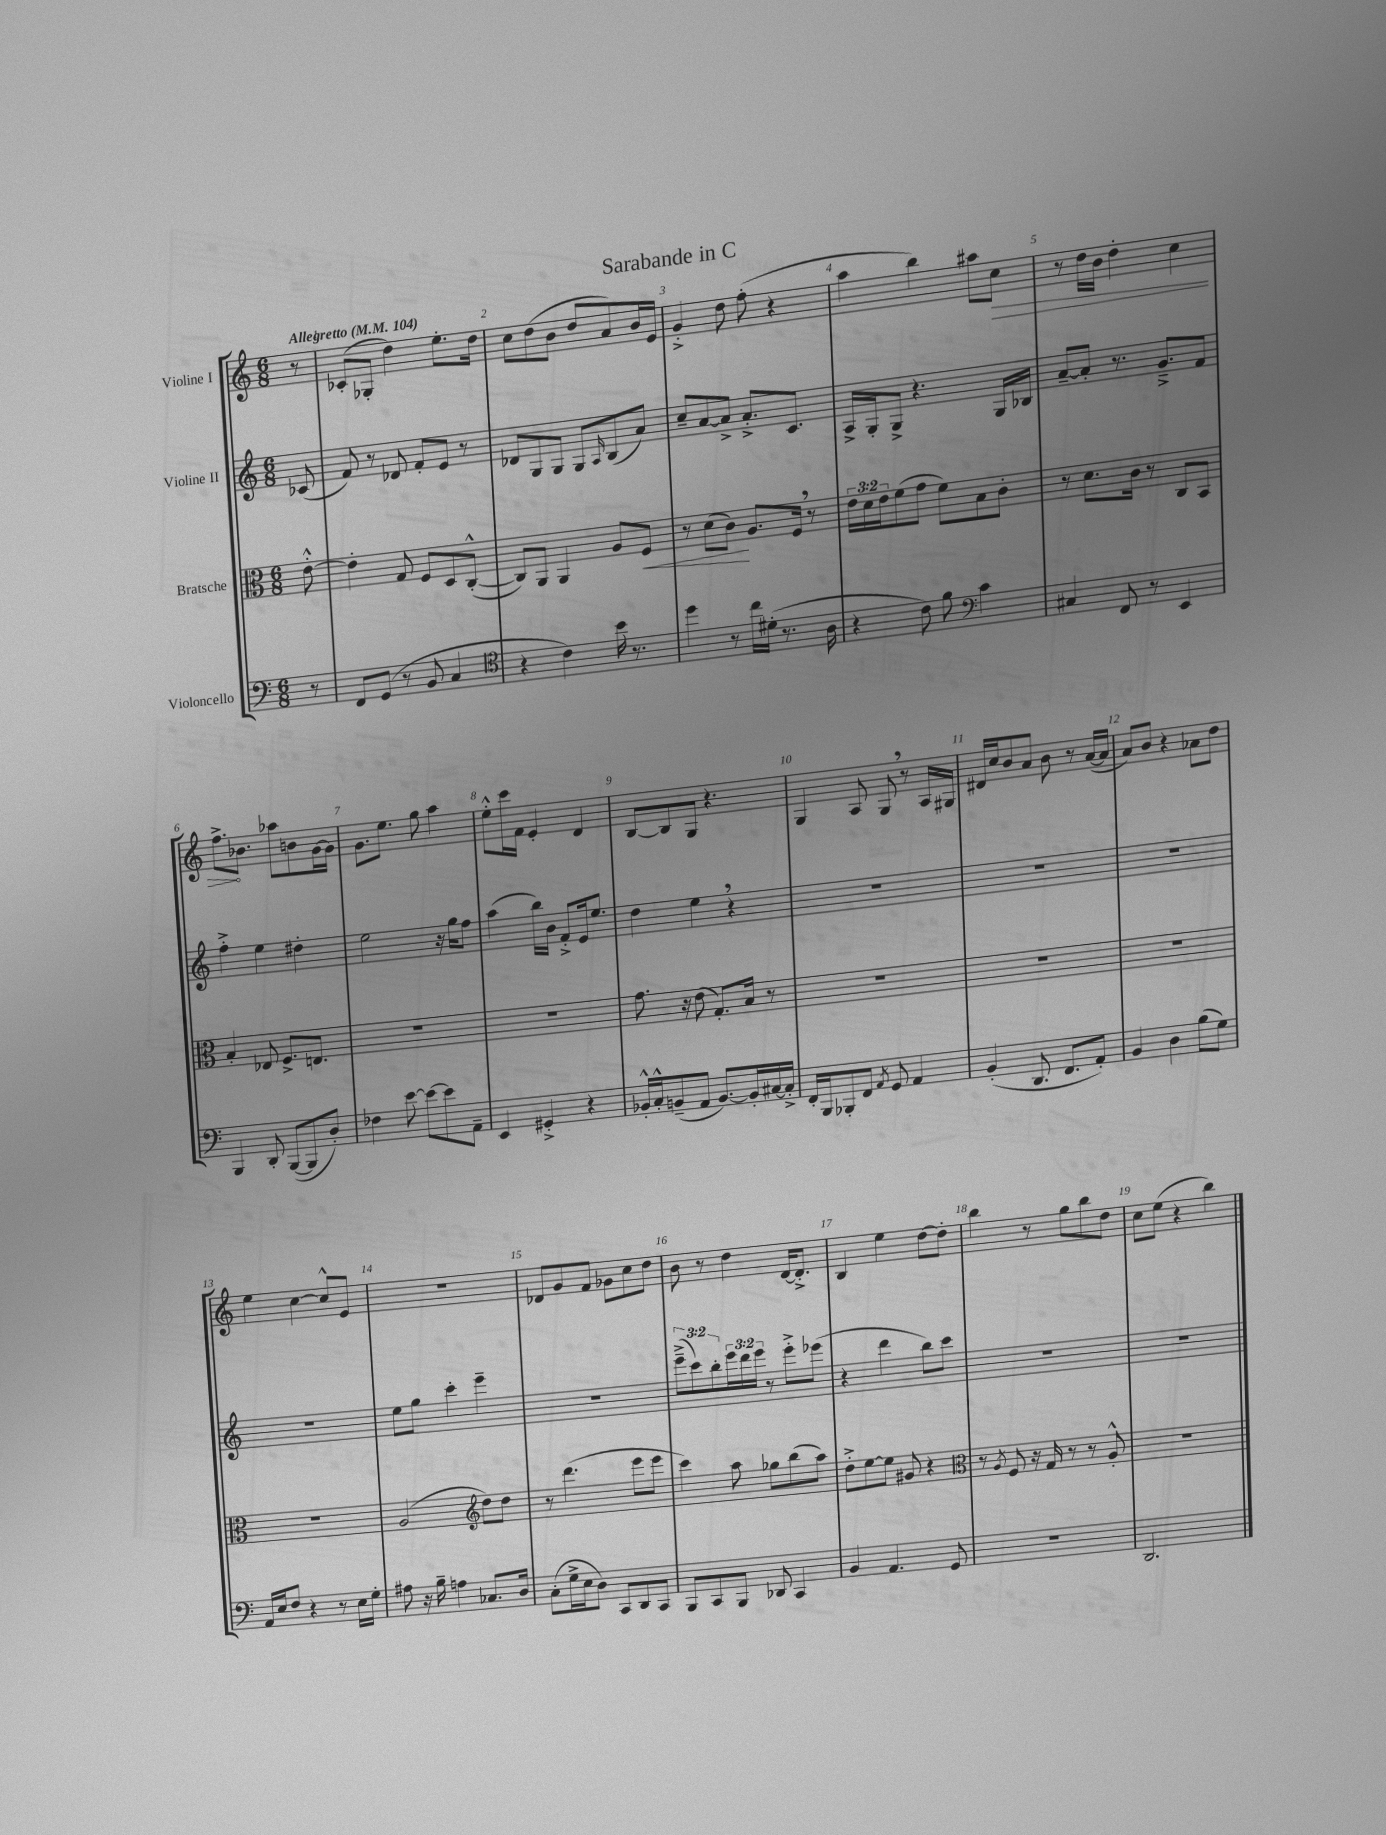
\header { title = "Sarabande in C" }
<<
\new StaffGroup <<
\new Staff = "s0" \with { instrumentName = "Violine I" } {
    \clef treble \key c \major \numericTimeSignature \time 6/8 \partial 8 \tempo "Allegretto" 4 = 104
    r8 |
    ces'8-.( ges8-. d''4) e''8.-. d''16 |
    c''8 d''8( b'8 d''8 a'8) b'16 e'16 |
    g'4-.-> d''8 f''8-.( r4 |
    a''4 b''4) ais''8 \once \override Hairpin.circled-tip = ##t c''8\> |
    r8 d''16 b'16 d''4-. c''4 |
    f''8.->\! bes'8. aes''8 b'8 g'16~ g'16 |
    g'8. e''8. g''8 a''4 |
    e''8-.-^ c'''16 f'16 e'4-. d'4 |
    b8~ b8 g8 r4. |
    g4 a8 g8 \breathe r8 a16 gis16 |
    dis'16 c''16 b'8 a'8 b'8 r8 a'16~( a'16 |
    a'8) b'8 r4 aes'8 d''8 |
    e''4 c''4~ c''8-^ e'8 |
    R2. |
    des'8 g'8 f'8 ges'8 c''8 d''8 |
    b'8 r8 d''4 d'16~ d'8.-.-> |
    b4 e''4 d''8~ d''8-. |
    b''4 r8 g''8 b''8 d''8 |
    c''8 e''8( r4 b''4) \bar "|." |
}
\new Staff = "s1" \with { instrumentName = "Violine II" } {
    \clef treble \key c \major \numericTimeSignature \time 6/8 \override Staff.TupletNumber.text = #tuplet-number::calc-fraction-text \partial 8
    ces'8( |
    f'8) r8 des'8 f'8-. e'8 r8 |
    des'8 g8 g8 g8 \grace { a16 } b8( a'8) |
    c''8-- a'8~ a'8-> a'8.-.-> c'8. |
    a16-> g16-. g8-> r4. g16 bes16 |
    a'8~-- a'8-. r8. g'8.---> f'8 |
    f''4-.-> e''4 dis''4-. |
    e''2 r16 g''16 f''8 |
    a''4( b''16) b'16 f'8-.-> e'16 e''8. |
    d''4 e''4 \breathe r4 |
    R2. |
    R2. |
    R2. |
    R2. |
    e''8 g''8 c'''4-. e'''4-- |
    R2. |
    \tuplet 3/2 { e'''8--->( c'''8) b''8-. } \tuplet 3/2 { e'''16 d'''16 e'''16 } r8 e'''8-.-> ees'''8( |
    r4 d'''4 b''8) c'''8 |
    R2. |
    R2. \bar "|." |
}
\new Staff = "s2" \with { instrumentName = "Bratsche" } {
    \clef alto \key c \major \numericTimeSignature \time 6/8 \override Staff.TupletNumber.text = #tuplet-number::calc-fraction-text \partial 8
    e'8~-.-^ |
    e'4-. g8 f8 d8 c8~-.-^( |
    c8) a,8 a,4 a8 f8\< |
    r8 d'8( c'8\!) a8. f16 \breathe r8 |
    \tuplet 3/2 { e'16 d'16 e'16 } f'8( g'8 f'8) b8 c'8-. |
    r8 d'8. c'16 r8 c8 b,8 |
    b4-. ees8 f8.-> e8. |
    R2. |
    R2. |
    g'8. r16 e'8( g8.-.) b16 r8 |
    R2. |
    R2. |
    R2. |
    R2. |
    a2( \clef treble d''8) d''8 |
    r8 d'''4.( e'''8 e'''8 |
    c'''4) a''8 ges''8 b''8( a''8) |
    d''8-.-> e''8~ e''8 gis'8 r4 |
    \clef alto r8 \acciaccatura { a8 } f8 r16 g16 r8 r8 a8-.-^ |
    R2. \bar "|." |
}
\new Staff = "s3" \with { instrumentName = "Violoncello" } {
    \clef bass \key c \major \numericTimeSignature \time 6/8 \partial 8
    r8 |
    f,8 g,8( r8 b,8 c4 |
    \clef tenor r4 c'4) b'16 r8. |
    d''4 r8 c''16 dis'16-.( r8. a16 |
    r4 c'8) f'8 \clef bass c'4 |
    cis4 f,8 r8 e,4 |
    b,,4 d,8-. b,,8~( b,,8 d8-.) |
    fes4 e'8~ e'8~ e'8 a,8-- |
    e,4 gis,4-.-> r4 |
    bes,16-.-^ c16-.-^ b,8--( a,8 b,8.~) b,16-. cis16~ cis16-.-> |
    f,16-. b,,16 bes,,8-. f,8 \acciaccatura { a,8 } g,8 a,4 |
    b,4-.( d,8. f,8. a,8-.) |
    b,4 d4 b8( g8) |
    a,16 e16 f8 r4 r8 e16 g16-. |
    ais8 r16 b16-- a4 ces8. d16 |
    c8-.( g16-> e16 d8) c,8 d,8 c,8 |
    b,,8 c,8 b,,8 des,8 c,4 |
    b,4 a,4. g,8 |
    R2. |
    d,2. \bar "|." |
}
>>
>>
\layout { \context { \Score \override BarNumber.break-visibility = ##(#f #t #t) barNumberVisibility = #all-bar-numbers-visible } }
